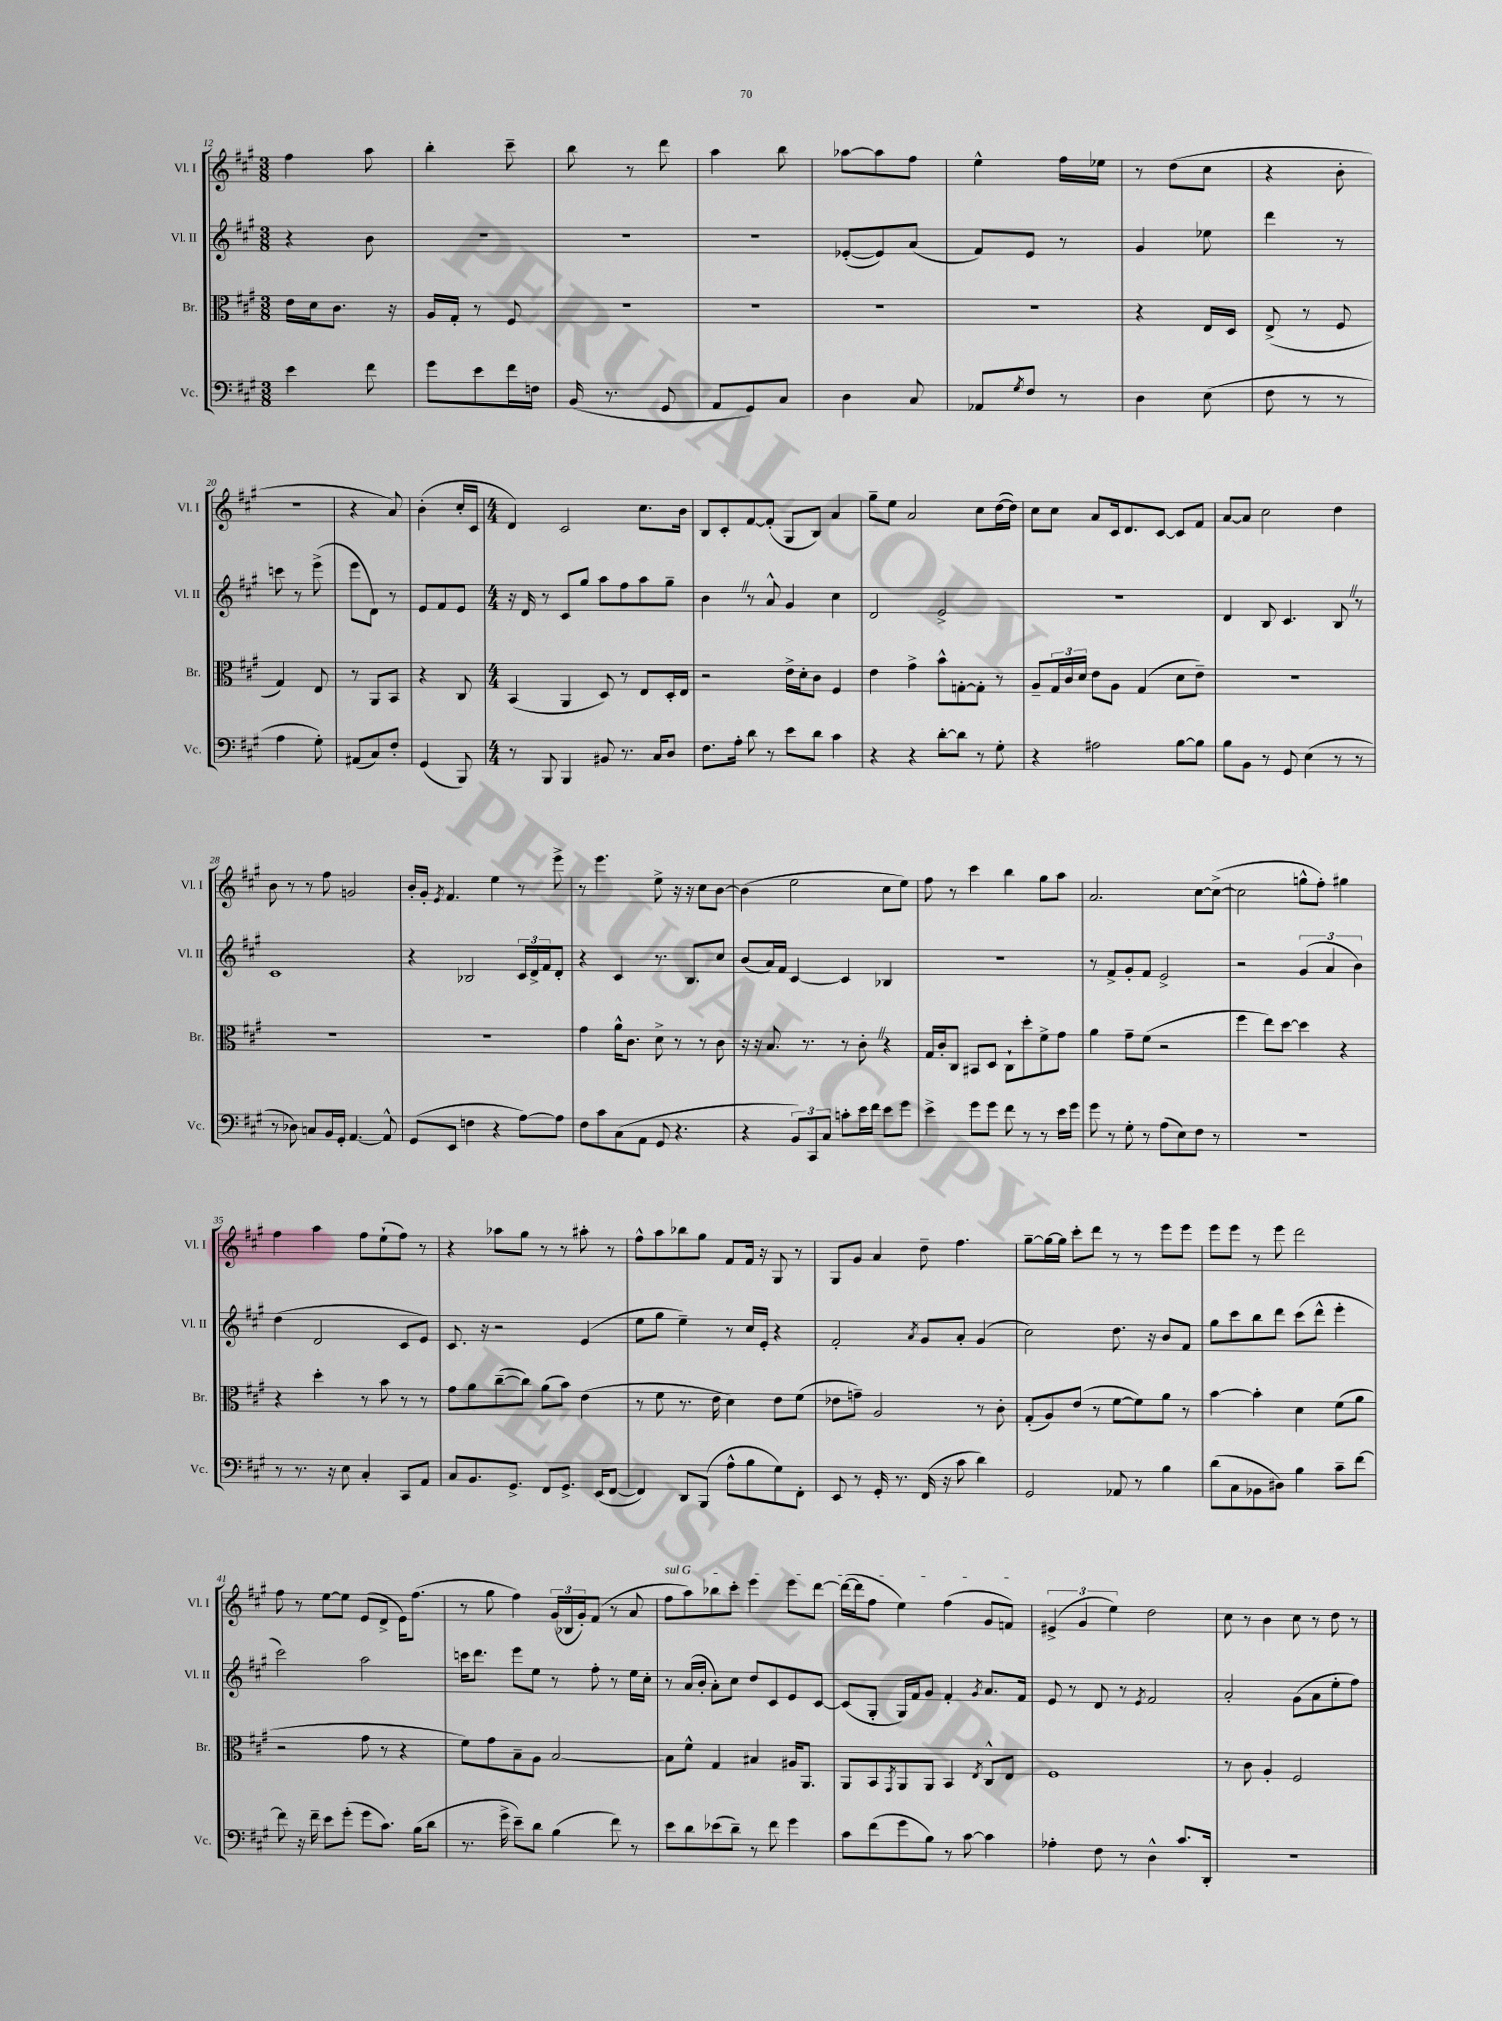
<<
\new StaffGroup <<
\new Staff = "s0" \with { instrumentName = "Vl. I" shortInstrumentName = "Vl. I" } {
    \clef treble \key a \major \numericTimeSignature \time 3/8
    fis''4 a''8 |
    b''4-. cis'''8-- |
    b''8 r8 d'''8 |
    a''4 b''8 |
    aes''8~ aes''8 fis''8 |
    e''4-^ fis''16 ees''16 |
    r8 d''8( cis''8 |
    r4 b'8-. |
    R4. |
    r4 a'8) |
    b'4-.( cis''16-. cis'16 |
    \numericTimeSignature \time 4/4 d'4) cis'2 cis''8. b'16 |
    b8 cis'8-. fis'8~ fis'8-.( gis8 b8) a'4 |
    gis''8-- e''8 a'2 cis''8 d''16~( d''16) |
    cis''8 cis''8 a'8 cis'16 d'8. cis'8~ cis'8 fis'8 |
    a'8~ a'8 cis''2 d''4 |
    b'8 r8 r8 fis''8 g'2 |
    b'16-. gis'16-. \acciaccatura { e'8 } fis'4. e''4 r8 e'''8-> |
    r8 e'''4. e''8-> r16 r16 cis''8 b'8~ |
    b'4( e''2 cis''8 e''8) |
    fis''8 r8 cis'''4 b''4 gis''8 a''8 |
    a'2. cis''8~ cis''8~->( |
    cis''2 g''8-^ fis''8-.) gis''4 |
    fis''4 a''4 fis''8 e''8-!( fis''8) r8 |
    r4 aes''8 gis''8 r8 r8 ais''8-. r8 |
    fis''8-^ a''8 bes''8 gis''8 fis'8 fis'16 r16 gis8 r8 |
    gis8 gis'8 a'4 d''8-- fis''4. |
    gis''8~-- gis''16~ gis''16 cis'''8-. d'''8 r8 r8 e'''8 e'''8 |
    e'''8 e'''8 r8 e'''8 d'''2 |
    fis''8 r8 e''8~ e''8 e'8( d'8-> e'16) fis''8.( |
    r8 gis''8 fis''4) \tuplet 3/2 { gis'16( bes16 gis'16-.) } fis'8( r8 a'8 |
    \once \override TextSpanner.bound-details.left.text = \markup { \italic "sul G" } fis''8\startTextSpan a''8) bes''8 cis'''8-. e'''4 e'''8 d'''8~ |
    d'''16~( d'''16 fis''8 e''4) fis''4( gis'8 f'8\stopTextSpan) |
    \tuplet 3/2 { eis'4->( gis'4 e''4) } d''2 |
    cis''8 r8 b'4 cis''8 r8 d''8 r8 \bar "|." |
}
\new Staff = "s1" \with { instrumentName = "Vl. II" shortInstrumentName = "Vl. II" } {
    \clef treble \key a \major \numericTimeSignature \time 3/8
    r4 b'8 |
    R4. |
    R4. |
    R4. |
    ees'8~-.( ees'8) a'8( |
    fis'8) e'8 r8 |
    gis'4 ees''8 |
    d'''4 r8 |
    c'''8 r8 e'''8->( |
    e'''8 d'8) r8 |
    e'8 fis'8 e'8 |
    \numericTimeSignature \time 4/4 r16 d'16 r8 cis'8 gis''8 a''8 fis''8 a''8 gis''8-- |
    b'4 \once \override BreathingSign.text = \markup { \musicglyph "scripts.caesura.straight" } \breathe r8 a'8-^ gis'4 cis''4 |
    d'2 e'2-> |
    R1 |
    d'4 b8 cis'4. b8 \once \override BreathingSign.text = \markup { \musicglyph "scripts.caesura.straight" } \breathe r8 |
    cis'1 |
    r4 bes2 \tuplet 3/2 { cis'16 d'16-> fis'16 } d'8-. |
    r4 cis'4 r8. b8. cis''8 |
    b'8( a'16) fis'16 cis'4~ cis'4 bes4 |
    R1 |
    r8 fis'8-> gis'8-. fis'8 e'2-> |
    r2 \tuplet 3/2 { gis'4( a'4 b'4) } |
    d''4( d'2 cis'8 e'8) |
    cis'8. r16 r2 e'4( |
    e''8 gis''8 e''4--) r8 cis''16 e'16-. r4 |
    fis'2-. \acciaccatura { a'8 } gis'8 a'8-. gis'4( |
    cis''2) d''8. r16 b'8 fis'8 |
    gis''8 cis'''8 b''8 d'''8 cis'''8( d'''8-^ e'''4-. |
    cis'''2) a''2 |
    c'''16 d'''8. e'''8 e''8 r8 fis''8-. r8 e''16 cis''16-. |
    r8 a'16( b'16-. a'8-.) cis''8 d''8 cis'8 e'8 cis'8~ |
    cis'8( gis8-. gis16) fis'16 gis'8 fis'4-. \acciaccatura { gis'8 } a'8. fis'16 |
    e'8 r8 d'8 r8 \acciaccatura { e'8 } fis'2 |
    a'2-. gis'8( a'8 e''8-. fis''8) \bar "|." |
}
\new Staff = "s2" \with { instrumentName = "Br." shortInstrumentName = "Br." } {
    \clef alto \key a \major \numericTimeSignature \time 3/8
    e'16 d'16 cis'8. r16 |
    a16 gis16-. r8 fis8 |
    R4. |
    R4. |
    R4. |
    R4. |
    r4 e16 d16 |
    e8->( r8 fis8 |
    gis4) e8 |
    r8 a,8 b,8 |
    r4 cis8 |
    \numericTimeSignature \time 4/4 b,4( a,4 d8) r8 e8 d16-. e16 |
    r2 e'16-> d'16-. cis'8 fis4 |
    e'4 gis'4-> b'8-^ g8~-. g8-. r8 |
    a8-- \tuplet 3/2 { gis16 cis'16 d'16 } e'8 a8 gis4( d'8 e'8--) |
    R1 |
    R1 |
    R1 |
    gis'4 a'16-^ cis'8. d'8-> r8 r8 cis'8 |
    r16 r16 b8. r8. r8 cis'8-. \once \override BreathingSign.text = \markup { \musicglyph "scripts.caesura.straight" } \breathe r4 |
    gis16 cis'16-. cis8 bis,8 d8 cis8-! d''8-. fis'8-> gis'8 |
    a'4 gis'8-- fis'8( r2 |
    fis''4 e''8) d''8~ d''4 r4 |
    r4 d''4-. r8 b'8 r8 r8 |
    gis'8 a'8 cis''8~--( cis''8) a'8( b'8) e'4( |
    r8 fis'8 r8. e'16 d'4) e'8 fis'8( |
    ees'8 g'8--) a2 r8 cis'8-. |
    gis8-.( a8) e'8( r8 fis'8~ fis'8) a'8 r8 |
    b'4~ b'4-. d'4 fis'8( a'8 |
    r2 gis'8 r8 r4 |
    fis'8) gis'8 b8-- a8 b2~ |
    b8 fis'8-^ gis4 bis4 ais16 a,8. |
    a,8 b,8 \acciaccatura { gis,8 } a,8 a,8 b,4 \acciaccatura { e8 } cis8-^ e8 |
    fis1 |
    r8 cis'8 a4-. fis2 \bar "|." |
}
\new Staff = "s3" \with { instrumentName = "Vc." shortInstrumentName = "Vc." } {
    \clef bass \key a \major \numericTimeSignature \time 3/8
    e'4 fis'8 |
    gis'8 e'8 fis'16 f16 |
    b,16( r8. gis,8 |
    a,8 gis,8) cis8 |
    d4 cis8 |
    aes,8 \acciaccatura { gis8 } fis8 r8 |
    d4 e8( |
    fis8 r8 r8 |
    a4 gis8-.) |
    ais,8( cis8) fis8-. |
    gis,4( b,,8) |
    \numericTimeSignature \time 4/4 r8 b,,8 b,,4 bis,8 r8. cis16 d8 |
    fis8. a16-. d'8 r8 e'8 d'8 cis'4 |
    r4 r4 d'8~-. d'8 r8 gis8-. |
    r4 ais2 b8~ b8 |
    b8 b,8 r8 gis,8 e4( r8 r8 |
    r8 des8) c8 b,16 gis,16-. a,4.~ a,8-^ |
    gis,8( e,8 f4 r4 a8~) a8 |
    fis8 cis'8 cis8( a,8 gis,8 r4. |
    r4 \tuplet 3/2 { b,8) cis,8 cis8 } c'8-. e'16 fis'16 e'8 gis'8 |
    e'4-> gis'8 gis'8 fis'8 r8 r8 e'16 gis'16 |
    gis'8 r8 gis8-. r8 a8( e8) fis8 r8 |
    r1 |
    r8 r8. r16 e8 cis4-. cis,8 a,8 |
    cis8 b,8. gis,8.-> fis,8 gis,8.-> e,16( fis,8~ |
    fis,4) d,8 b,,8( a8-^ b8 gis8) fis,8-. |
    e,8 r8 gis,16-. r8. fis,16( r16 cis'8 d'4) |
    gis,2 aes,8 r8 b4 |
    d'8( cis8 bes,8 dis8) b4 cis'8-- fis'8~ |
    fis'8 r16 fis'16-- e'8 gis'8-.( gis'8 cis'8.) b16( d'8 |
    r8. gis'16-> e'8--) d'8 b4( fis'8) r8 |
    e'8 d'8 ees'8( d'8--) r8 fis'8 gis'4 |
    cis'8 fis'8( gis'8 b8) r8 cis'8~ cis'4 |
    aes4-. fis8 r8 d4-^ cis'8. d,16-. |
    r1 \bar "|." |
}
>>
>>
\layout { \context { \Score currentBarNumber = #12 } }
